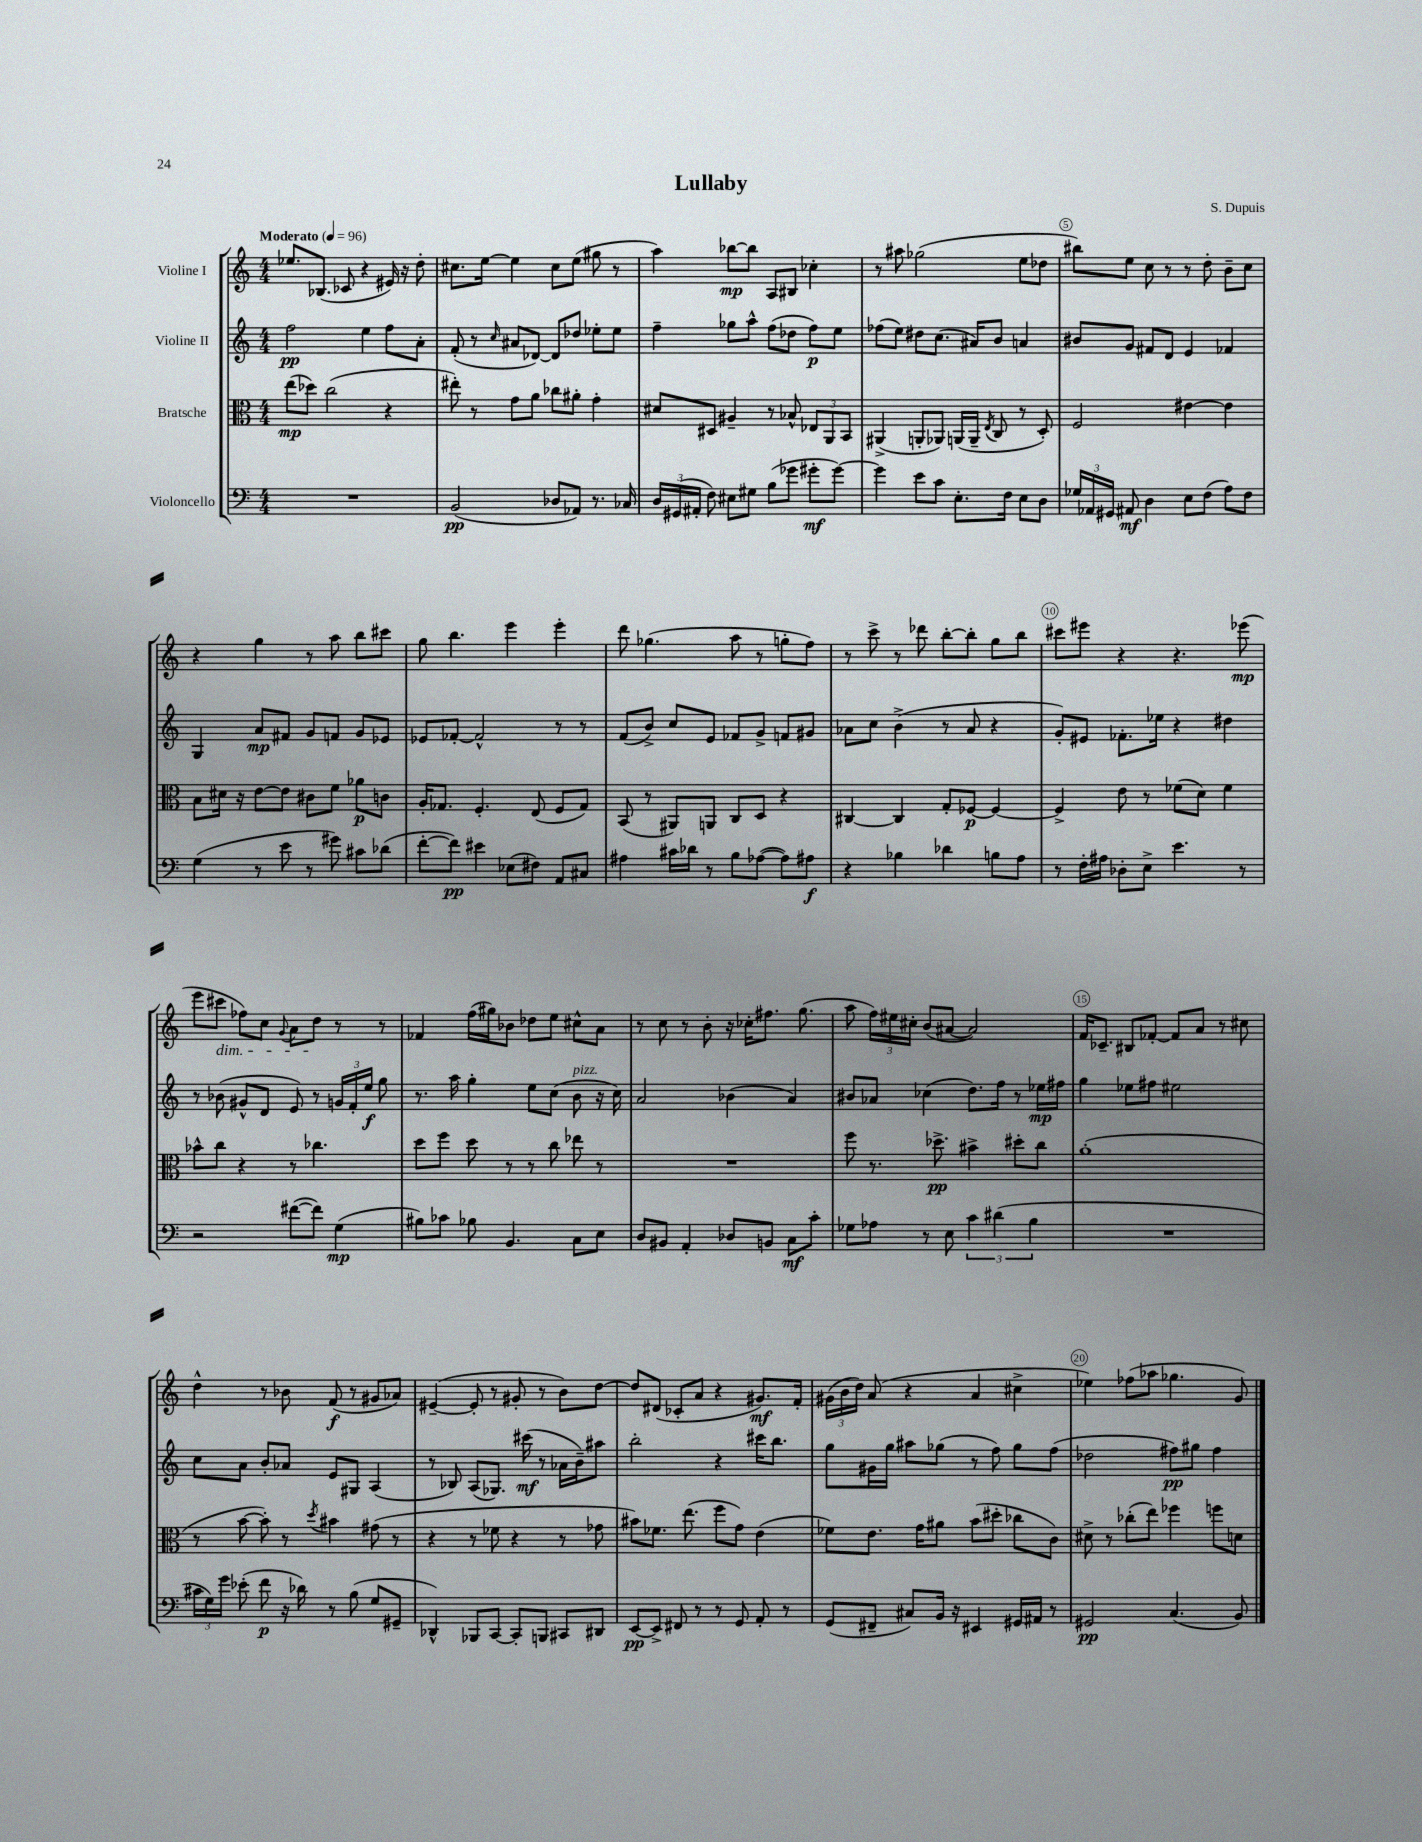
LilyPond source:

\header { title = "Lullaby" composer = "S. Dupuis" }
<<
\new StaffGroup <<
\new Staff = "s0" \with { instrumentName = "Violine I" } {
    \clef treble \key c \major \numericTimeSignature \time 4/4 \tempo "Moderato" 4 = 96
    \autoBeamOff ees''8.[ bes8.]( ces'8 r4 eis'16) r16 d''8-. |
    cis''8.[ e''16]~ e''4 cis''8[ e''8]( gis''8 r8 |
    a''4) bes''8[~\mp bes''8] a8[ bis8] ces''4-. |
    r8 ais''8 ges''2( e''8[ des''8] |
    bis''8[) e''8] c''8 r8 r8 d''8-. b'8[-- c''8] |
    r4 g''4 r8 a''8 b''8[ cis'''8] |
    g''8 b''4. e'''4 e'''4-. |
    d'''8 ges''4.( a''8 r8 g''8[-. f''8]) |
    r8 c'''8-> r8 des'''8 b''8[~-. b''8]-. g''8[ b''8] |
    cis'''8[ eis'''8] r4 r4. ees'''8\mp( |
    e'''8[ cis'''8]\dim fes''8[) c''8] \appoggiatura { g'8 } a'8[ d''8]\! r8 r8 |
    fes'4 f''16[( gis''16) bes'8] des''8[ e''8] cis''8[-^ a'8] |
    r8 c''8 r8 b'8-. r16 ces''16[-. fis''8.] g''8.( |
    a''8 \tuplet 3/2 { f''16[) eis''16 cis''16]-. } b'8[( ais'8]~ ais'2) |
    f'16[ ces'8.]-- bis8[ fes'8]~-. fes'8[ a'8] r8 cis''8 |
    d''4-^ r8 bes'8 f'8\f( r8 gis'8[ aes'8]) |
    eis'4~--( eis'8-. r8 gis'8-. r8 b'8[) d''8]~ |
    d''8[ dis'8]( ces'8[-. a'8] r4 gis'8.[\mf) f'16]-. |
    \tuplet 3/2 { gis'16[( b'16 d''16]) } a'8( r4 a'4 cis''4-> |
    ees''4) fes''8[( aes''8] ges''4. g'8) \bar "|." |
}
\new Staff = "s1" \with { instrumentName = "Violine II" } {
    \clef treble \key c \major \numericTimeSignature \time 4/4
    \autoBeamOff f''2\pp e''4 f''8[ a'8]-. |
    f'8-.( r8 \grace { c''16 } ais'8[ des'8]~) des'8[ des''8] ees''8[-. ees''8] |
    f''4-- ges''8[ a''8]-^ f''8[( des''8] f''8[\p) e''8] |
    fes''8[( e''8]) dis''8[ c''8.]( ais'16[) b'8] a'4 |
    bis'8[ g'8] fis'8[ d'8] e'4 fes'4 |
    g4 a'8[\mp fis'8] g'8[ f'8] g'8[ ees'8] |
    ees'8[ fes'8]~-. fes'2-^ r8 r8 |
    f'8[( b'8]->) c''8[ e'8] fes'8[ g'8]-> f'8[ gis'8] |
    aes'8[ c''8] b'4->( r8 aes'8 r4 |
    g'8[-.) eis'8] fes'8.[-. ees''16] r4 dis''4 |
    r8 bes'8( gis'8[-^ d'8] e'8) r8 \tuplet 3/2 { g'16[ f'16-. e''16]\f } g''8 |
    r8. a''16 g''4-. e''8[ c''8]( b'8^\markup { \italic "pizz." } r16 c''16) |
    a'2 bes'4( a'4) |
    bis'8[ aes'8] ces''4( d''8.[) f''16] r8 ees''16[\mp fis''16] |
    g''4 ees''8[ fis''8] eis''2 |
    c''8[ a'8] b'8[-. aes'8] e'8[ gis8] a4( |
    r8 bes8) a8[( ges8.]) cis'''16\mf( r8 aes'16[ b'16--) ais''8] |
    b''2-. r4 cis'''16[ b''8.] |
    g''8[ gis'16 g''16] ais''8[ ges''8]( r8 f''8) ges''8[ f''8]( |
    des''2 fis''8[\pp) gis''8] fis''4 \bar "|." |
}
\new Staff = "s2" \with { instrumentName = "Bratsche" } {
    \clef alto \key c \major \numericTimeSignature \time 4/4
    \autoBeamOff e''8[\mp( des''8]) c''2( r4 |
    eis''8-.) r8 g'8[ a'8] ces''8[ ais'8]-. g'4-. |
    dis'8[ dis8] ais4-- r8 bes8-^ \tuplet 3/2 { ees8[ a,8 b,8] } |
    ais,4->( a,8[-. aes,8]) a,16[( a,16]-- \acciaccatura { e8 } c8 r8 d8-.) |
    f2 eis'4~ eis'4 |
    b8[ dis'16] r16 e'8[~ e'8] cis'8[ f'8] aes'8[\p c'8] |
    a16[-. ges8.] f4.-. e8( f8[ ges8]) |
    b,8( r8 ais,8[) a,8] c8[ d8] r4 |
    cis4~ cis4 g8[-. fes8]~\p fes4~ |
    fes4-> e'8 r8 fes'8[( d'8]) fes'4 |
    bes'8[-^ c''8] r4 r8 ces''4. |
    d''8[ f''8] d''8 r8 r8 c''8 ees''8 r8 |
    R1 |
    f''8 r8. des''8.->\pp bis'4-> dis''8[-. c''8] |
    a'1-.( |
    r8 b'8~ b'8-.) r8 \acciaccatura { d''8 } bis'4 gis'8( r8 |
    r4 r8 fes'8 r4 r8 ges'8 |
    bis'8[) fes'8.] e''8.( f''8[ g'8]) e'4( |
    fes'8[) e'8.] g'16[ ais'8] b'8[( dis''8]-. ces''8[ c'8]) |
    dis'8-> r8 ces''8[-.( e''8]) fes''4 f''8[ d'8] \bar "|." |
}
\new Staff = "s3" \with { instrumentName = "Violoncello" } {
    \clef bass \key c \major \numericTimeSignature \time 4/4
    \autoBeamOff R1 |
    b,2\pp( des8[ aes,8]) r8. ces16 |
    \tuplet 3/2 { d16[ gis,16( ais,16]-. } f8) eis8[ gis8] b8[( ges'8] gis'8[-.\mf gis'8]~) |
    gis'4 e'8[ c'8] e8.[-. f16] e8[ d8] |
    \tuplet 3/2 { ges16[ aes,16 gis,16] } ais,8\mf d4 e8[ f8]( a8[) f8] |
    g4( r8 e'8 r8 gis'8) cis'8[ des'8]( |
    f'8[~-. f'8]\pp) eis'4 ees8[( fis8]) a,8[ cis8] |
    ais4 cis'16[ des'16] r8 b8[ aes8]~( aes8[) ais8]\f |
    r4 bes4 des'4 b8[ a8] |
    r8 f16[-. ais16] des8[-. e8]-> e'4. r8 |
    r2 fis'8[~( fis'8]) g4\mp( |
    bis8[) ces'8] bes8 b,4. c8[ e8] |
    d8[ bis,8] a,4-. des8[ b,8] c8[\mf c'8]-. |
    ges8[ aes8] r8 e8 \tuplet 3/2 { c'4 dis'4( b4 } |
    R1 |
    \tuplet 3/2 { cis'16[ g16) g'16] } ees'8-.( f'8\p r16 des'16) r8 b8( g8[ gis,8]-- |
    des,4-^) bes,,8[ c,8]~ c,8[-. b,,8] cis,8[ dis,8] |
    e,8[~\pp e,8]-> fis,8 r8 r8 g,8 a,8-. r8 |
    g,8[( fis,8]-- cis8[) b,16] r16 eis,4 gis,16[ ais,16] r8 |
    gis,2\pp c4.( b,8) \bar "|." |
}
>>
>>
\layout { \context { \Score \override BarNumber.break-visibility = ##(#f #t #t) barNumberVisibility = #(every-nth-bar-number-visible 5) \override BarNumber.stencil = #(make-stencil-circler 0.1 0.3 ly:text-interface::print) } }
